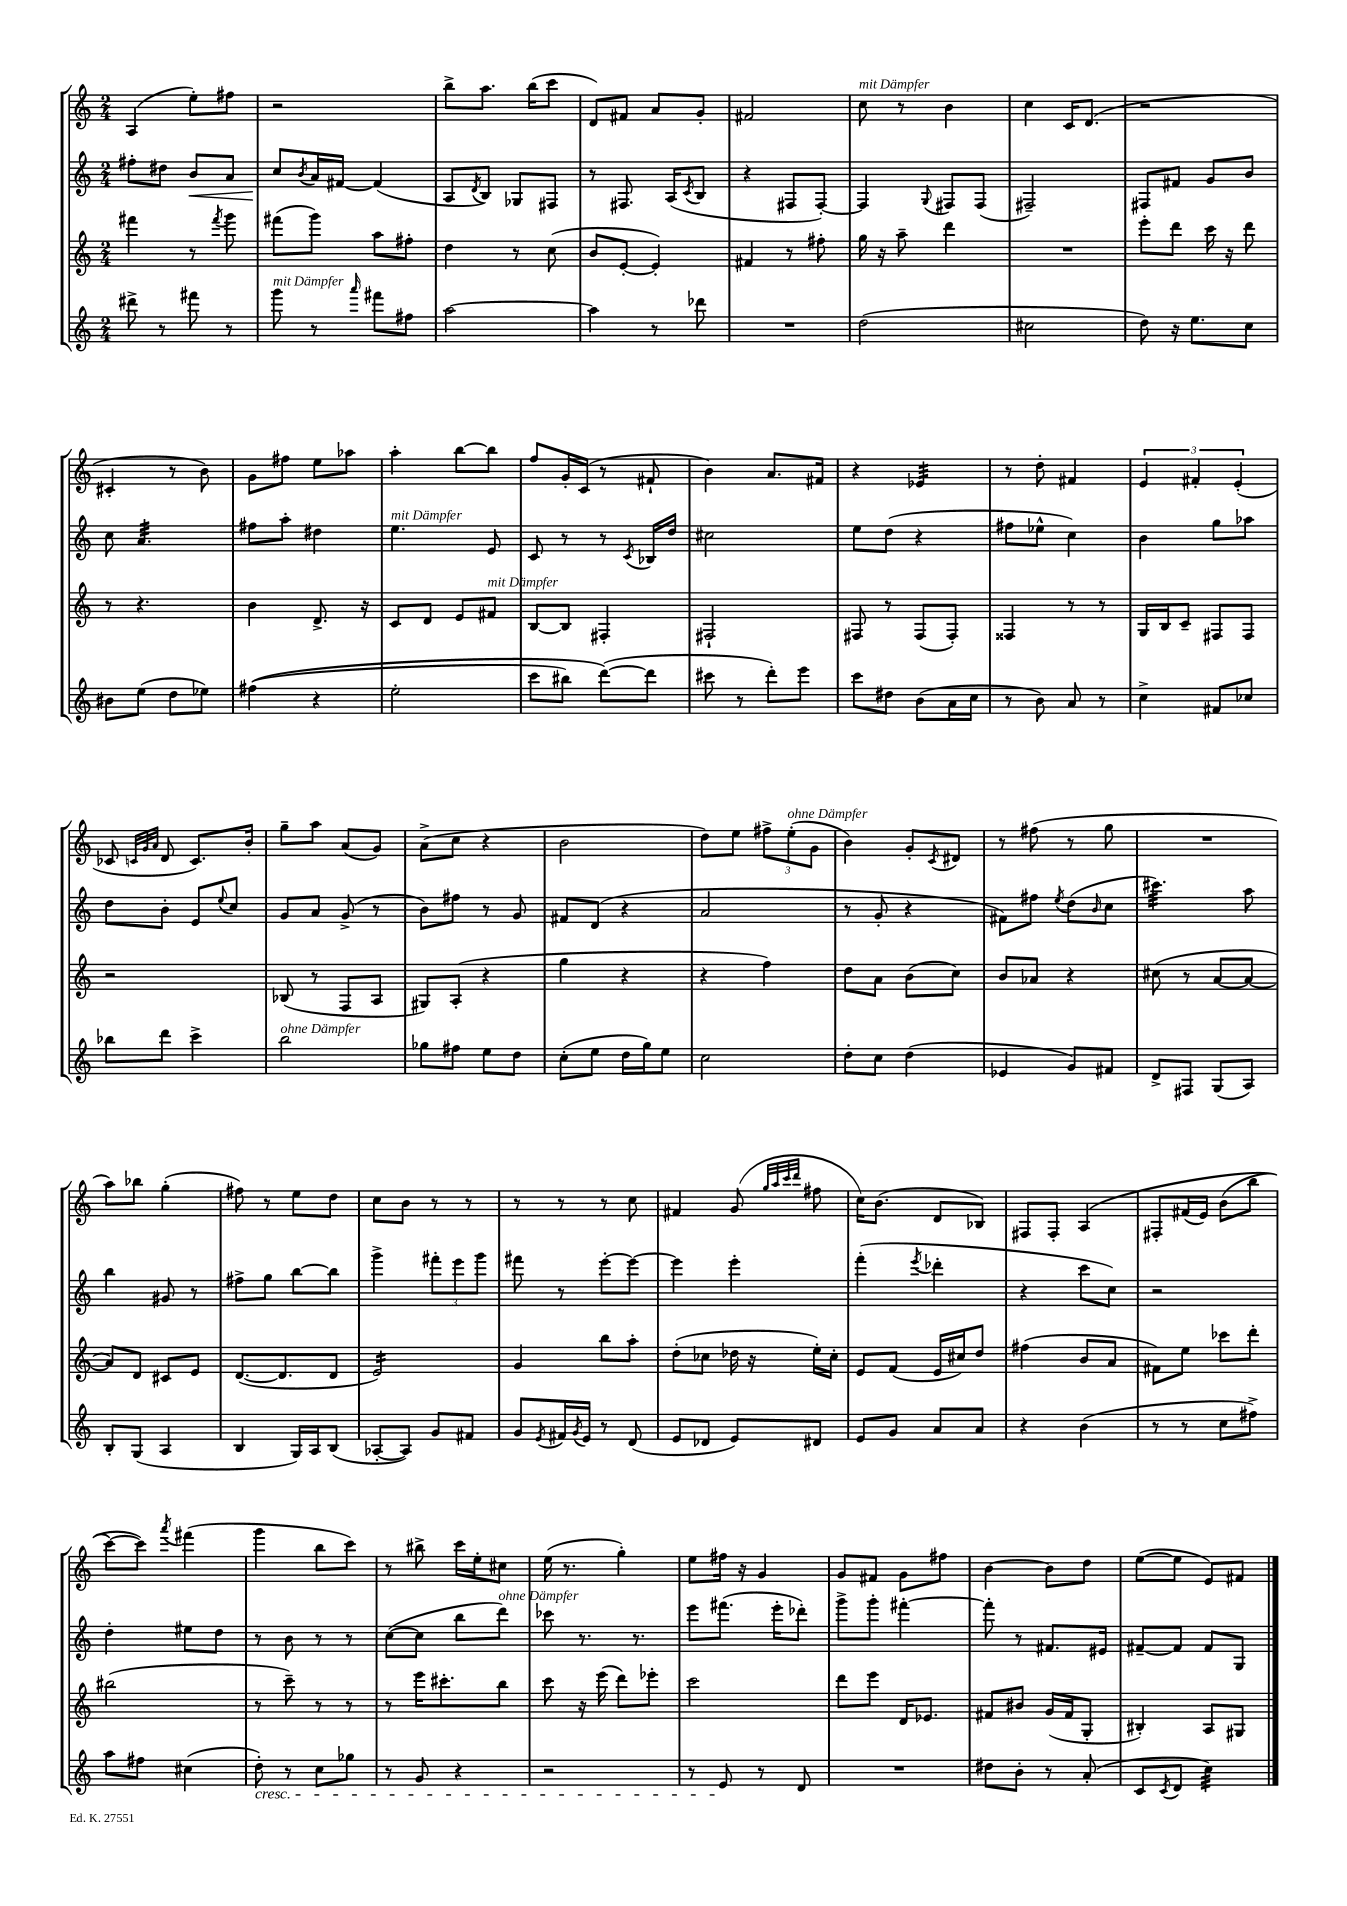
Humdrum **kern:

**kern	**kern	**kern	**kern
*staff4	*staff3	*staff2	*staff1
*clefG2	*clefG2	*clefG2	*clefG2
*k[]	*k[]	*k[]	*k[]
*M2/4	*M2/4	*M2/4	*M2/4
8ddd#^\	4fff#\	8ff#'\L	(4A/
8r	.	8dd#\J	.
8fff#\	8r	8b/L	8ee'\L)
.	8qfff#/	.	.
8r	8ggg\	8a/J	8ff#\J
=	=	=	=
8ggg\	(8fff#\L	8cc/L	2r
.	.	8qb/	.
8r	8ggg\J)	16a/L	.
.	.	[16f#/JJ	.
16qqaaa/	.	.	.
8fff#\L	8aa\L	(4f#/]	.
8ff#\J	8ff#'\J	.	.
=	=	=	=
[2aa\	4dd\	8A/L	8bb^\L
.	.	8qd/	.
.	.	8B/J)	8.aa\J
.	8r	8G-/L	.
.	.	.	(16bb\LK
.	(8cc\	8F#/J	8ccc\J
=	=	=	=
4aa\]	8b/L	8r	8d/L)
.	[8e'/J	8.F#/	8f#/J
8r	4e'/])	.	8a/L
.	.	(16A/LK	.
.	.	8qc/	.
8ddd-\	.	8B/J	8g'/J
=	=	=	=
2r	4f#/	4r	2f#/
.	8r	8F#/L	.
.	8ff#'\	[8F#'/J)	.
=	=	=	=
(2dd\	16gg\	4F#/]	8cc\
.	16r	.	.
.	8aa~\	.	8r
.	.	8qqG/	.
.	4ddd\	8F#/L	4b\
.	.	(8F#/J	.
=	=	=	=
2cc#\	2r	2F#~/)	4cc\
.	.	.	16c/LK
.	.	.	(8.d/J
=	=	=	=
8dd\)	8eee'\L	8F#/L	2r
16r	8ddd\J	8f#/J	.
8.ee\L	.	.	.
.	16ccc\	8g/L	.
.	16r	.	.
8cc\J	8ddd\	8b/J	.
=	=	=	=
8b#\L	8r	8cc\	4c#'/
(8ee\J	4.r	4.a/	.
8dd\L	.	.	8r
8ee-\J)	.	.	8b\)
=	=	=	=
&((4ff#\	4b\	8ff#\L	8g\L
.	.	8aa'\J	8ff#\J
4r	8.d^/	4dd#\	8ee\L
.	.	.	8aa-\J
.	16r	.	.
=	=	=	=
2ee'\	8c/L	4.ee\	4aa'\
.	8d/J	.	.
.	8e/L	.	[8bb\L
.	8f#/J	8e/	8bb\]J
=	=	=	=
8ccc\L	[8B/L	8c/	8ff/L
8bb#\J)	8B/]J	8r	16g'/L
.	.	.	(16c/JJ
([8ddd\L&)	4F#'/	8r	8r
.	.	8qc/	.
8ddd\]J	.	16B-/LL	8f#`/
.	.	16dd/JJ	.
=	=	=	=
8ccc#\	2F#`/	2cc#\	4b\)
8r	.	.	.
8ddd'\L)	.	.	8.a/L
8eee\J	.	.	.
.	.	.	16f#/Jk
=	=	=	=
8ccc\L	8F#/	8ee\L	4r
8dd#\J	8r	(8dd\J	.
(8b\L	(8F#/L	4r	4e-/
16a\L	8F#'/J)	.	.
16cc\JJ	.	.	.
=	=	=	=
8r	4F##/	8ff#\L	8r
8b\)	.	8ee-^^\J	8dd'\
8a/	8r	4cc\)	4f#/
8r	8r	.	.
=	=	=	=
4cc^\	16G/LL	4b\	6e/
.	16B/J	.	.
.	8c~/J	.	.
.	.	.	6f#'/
8f#/L	8F#/L	8gg\L	.
.	.	.	(6e'/
8cc-/J	8F#/J	8aa-\J	.
=	=	=	=
8bb-\L	2r	8dd\L	8c-/
.	.	.	32qqc/LLL
.	.	.	32qqg/
.	.	.	32qqa/JJJ
8ddd\J	.	8b'\J	8d/
4ccc^\	.	8e/L	8.c/L)
.	.	8qqee/	.
.	.	8cc/J	.
.	.	.	16b'/Jk
=	=	=	=
2bb\	(8B-/	8g/L	8gg~\L
.	8r	8a/J	8aa\J
.	8F/L	(8g^/	(8a/L
.	8A/J	8r	8g/J)
=	=	=	=
8gg-\L	8G#/L)	8b\L)	(8a^\L
8ff#\J	(8A'/J	8ff#\J	8cc\J
8ee\L	4r	8r	4r
8dd\J	.	8g/	.
=	=	=	=
(8cc'\L	4gg\	8f#/L	2b\
8ee\J	.	(8d/J	.
16dd\LL	4r	4r	.
16gg\J)	.	.	.
8ee\J	.	.	.
=	=	=	=
2cc\	4r	2a/	8dd\L)
.	.	.	8ee\J
.	4ff\)	.	12ff#^\L
.	.	.	(12ee'\
.	.	.	12g\J
=	=	=	=
8dd'\L	8dd\L	8r	4b\)
8cc\J	8a\J	8g'/	.
(4dd\	(8b\L	4r	8g'/L
.	.	.	8qc/
.	8cc\J)	.	8d#/J
=	=	=	=
4e-/	8b/L	8f#\L)	8r
.	8a-/J	8ff#\J	(8ff#\
.	.	8qee/	.
8g/L)	4r	(8dd\L	8r
.	.	16qqb/	.
8f#/J	.	8cc\J	8gg\
=	=	=	=
8d^/L	(8cc#\	4.ccc#\)	2r
8F#/J	8r	.	.
(8G/L	[8a/L	.	.
8A/J)	8a/_J	8aa\	.
=	=	=	=
8B'/L	8a/]L)	4bb\	8aa\L)
(8G/J	8d/J	.	8bb-\J
4A/	8c#/L	8g#/	(4gg'\
.	8e/J	8r	.
=	=	=	=
4B/	([8.d/L	8ff#^\L	8ff#\)
.	.	8gg\J	8r
.	8.d/]	.	.
16G/LL)	.	[8bb\L	8ee\L
16A/J	.	.	.
(8B/J	8d/J	8bb\]J	8dd\J
=	=	=	=
[8A-'/L	2e/)	4ggg^\	8cc\L
8A-/]J)	.	.	8b\J
8g/L	.	12fff#'\L	8r
.	.	12eee\	.
8f#/J	.	.	8r
.	.	12ggg\J	.
=	=	=	=
8g/L	4g/	8fff#\	8r
8qe/	.	.	.
16f#/L	.	8r	8r
8qg/	.	.	.
16e/JJ	.	.	.
8r	8bb\L	[8eee'\L	8r
(8d/	8aa'\J	8eee\_J	8cc\
=	=	=	=
8e/L	(8dd'\L	4eee\]	4f#/
8d-/J	8cc-\J	.	.
8e/L)	16dd-\	4eee'\	(8g/
.	16r	.	.
.	.	.	32qqgg/LLL
.	.	.	32qqaa/
.	.	.	32qqccc/
.	.	.	32qqddd/JJJ
8d#/J	16ee'\LL)	.	8ff#\
.	16cc-'\JJ	.	.
=	=	=	=
8e/L	8e/L	(4fff'\	16cc\LK)
.	.	.	(8.b\J
8g/J	(8f/J	.	.
.	.	8qeee/	.
8a/L	16e/LL	4ddd-'\	8d/L
.	16cc#/J)	.	.
8a/J	8dd/J	.	8B-/J)
=	=	=	=
4r	(4ff#\	4r	8F#/L
.	.	.	8F#'/J
(4b\	8b/L	8ccc\L	&(4A/
.	8a/J	8cc\J)	.
=	=	=	=
8r	8f#\L)	2r	8F#'/L
8r	8ee\J	.	(16f#/L
.	.	.	16e/JJ)
8cc\L	8ccc-\L	.	(8b\L
8ff#^\J)	8ddd'\J	.	8bb\J
=	=	=	=
8aa\L	(2bb#\	4dd'\	[8ccc\L&)
8ff#\J	.	.	8ccc\]J)
.	.	.	8qaaa/
(4cc#\	.	8ee#\L	(4fff#\
.	.	8dd\J	.
=	=	=	=
8dd'\)	8r	8r	4ggg\
8r	8ccc~\)	8b\	.
8cc\L	8r	8r	8bb\L
8gg-\J	8r	8r	8ccc\J)
=	=	=	=
8r	8r	([8cc\L	8r
8g/	16eee\LK	8cc\]J	8bb#^\
.	8.ccc#'\	.	.
4r	.	8bb\L	16ccc\LL
.	.	.	16ee'\J
.	8bb\J	8ddd\J)	8cc#\J
=	=	=	=
2r	8ccc\	8ccc-\	(16ee\
.	.	.	8.r
.	16r	8.r	.
.	(16eee\	.	.
.	8ddd\L)	.	4gg'\)
.	.	8.r	.
.	8eee-'\J	.	.
=	=	=	=
8r	2ccc\	8eee\L	8ee\L
8e/	.	(8.fff#\J	16ff#\Jk
.	.	.	16r
8r	.	.	4g/
.	.	16eee'\LK	.
8d/	.	8ddd-'\J)	.
=	=	=	=
2r	8ddd\L	8ggg^\L	8g/L
.	8eee\J	8ggg'\J	8f#/J
.	16d/LK	[4fff#'\	8g\L
.	8.e-/J	.	.
.	.	.	8ff#\J
=	=	=	=
8dd#\L	8f#/L	8fff#'\]	[4b\
8b'\J	8b#/J	8r	.
8r	(16g/LL	8.f#/L	8b\]L
.	16f#/J	.	.
(8a'/	8G'/J	.	8dd\J
.	.	16e#/Jk	.
=	=	=	=
8c/L	4B#'/)	[8f#~/L	([8ee\L
8qc/	.	.	.
8d/J	.	8f#/]J	8ee\]J
4cc\)	8A/L	8f#/L	8e/L)
.	8G#/J	8G/J	8f#/J
==	==	==	==
*-	*-	*-	*-
